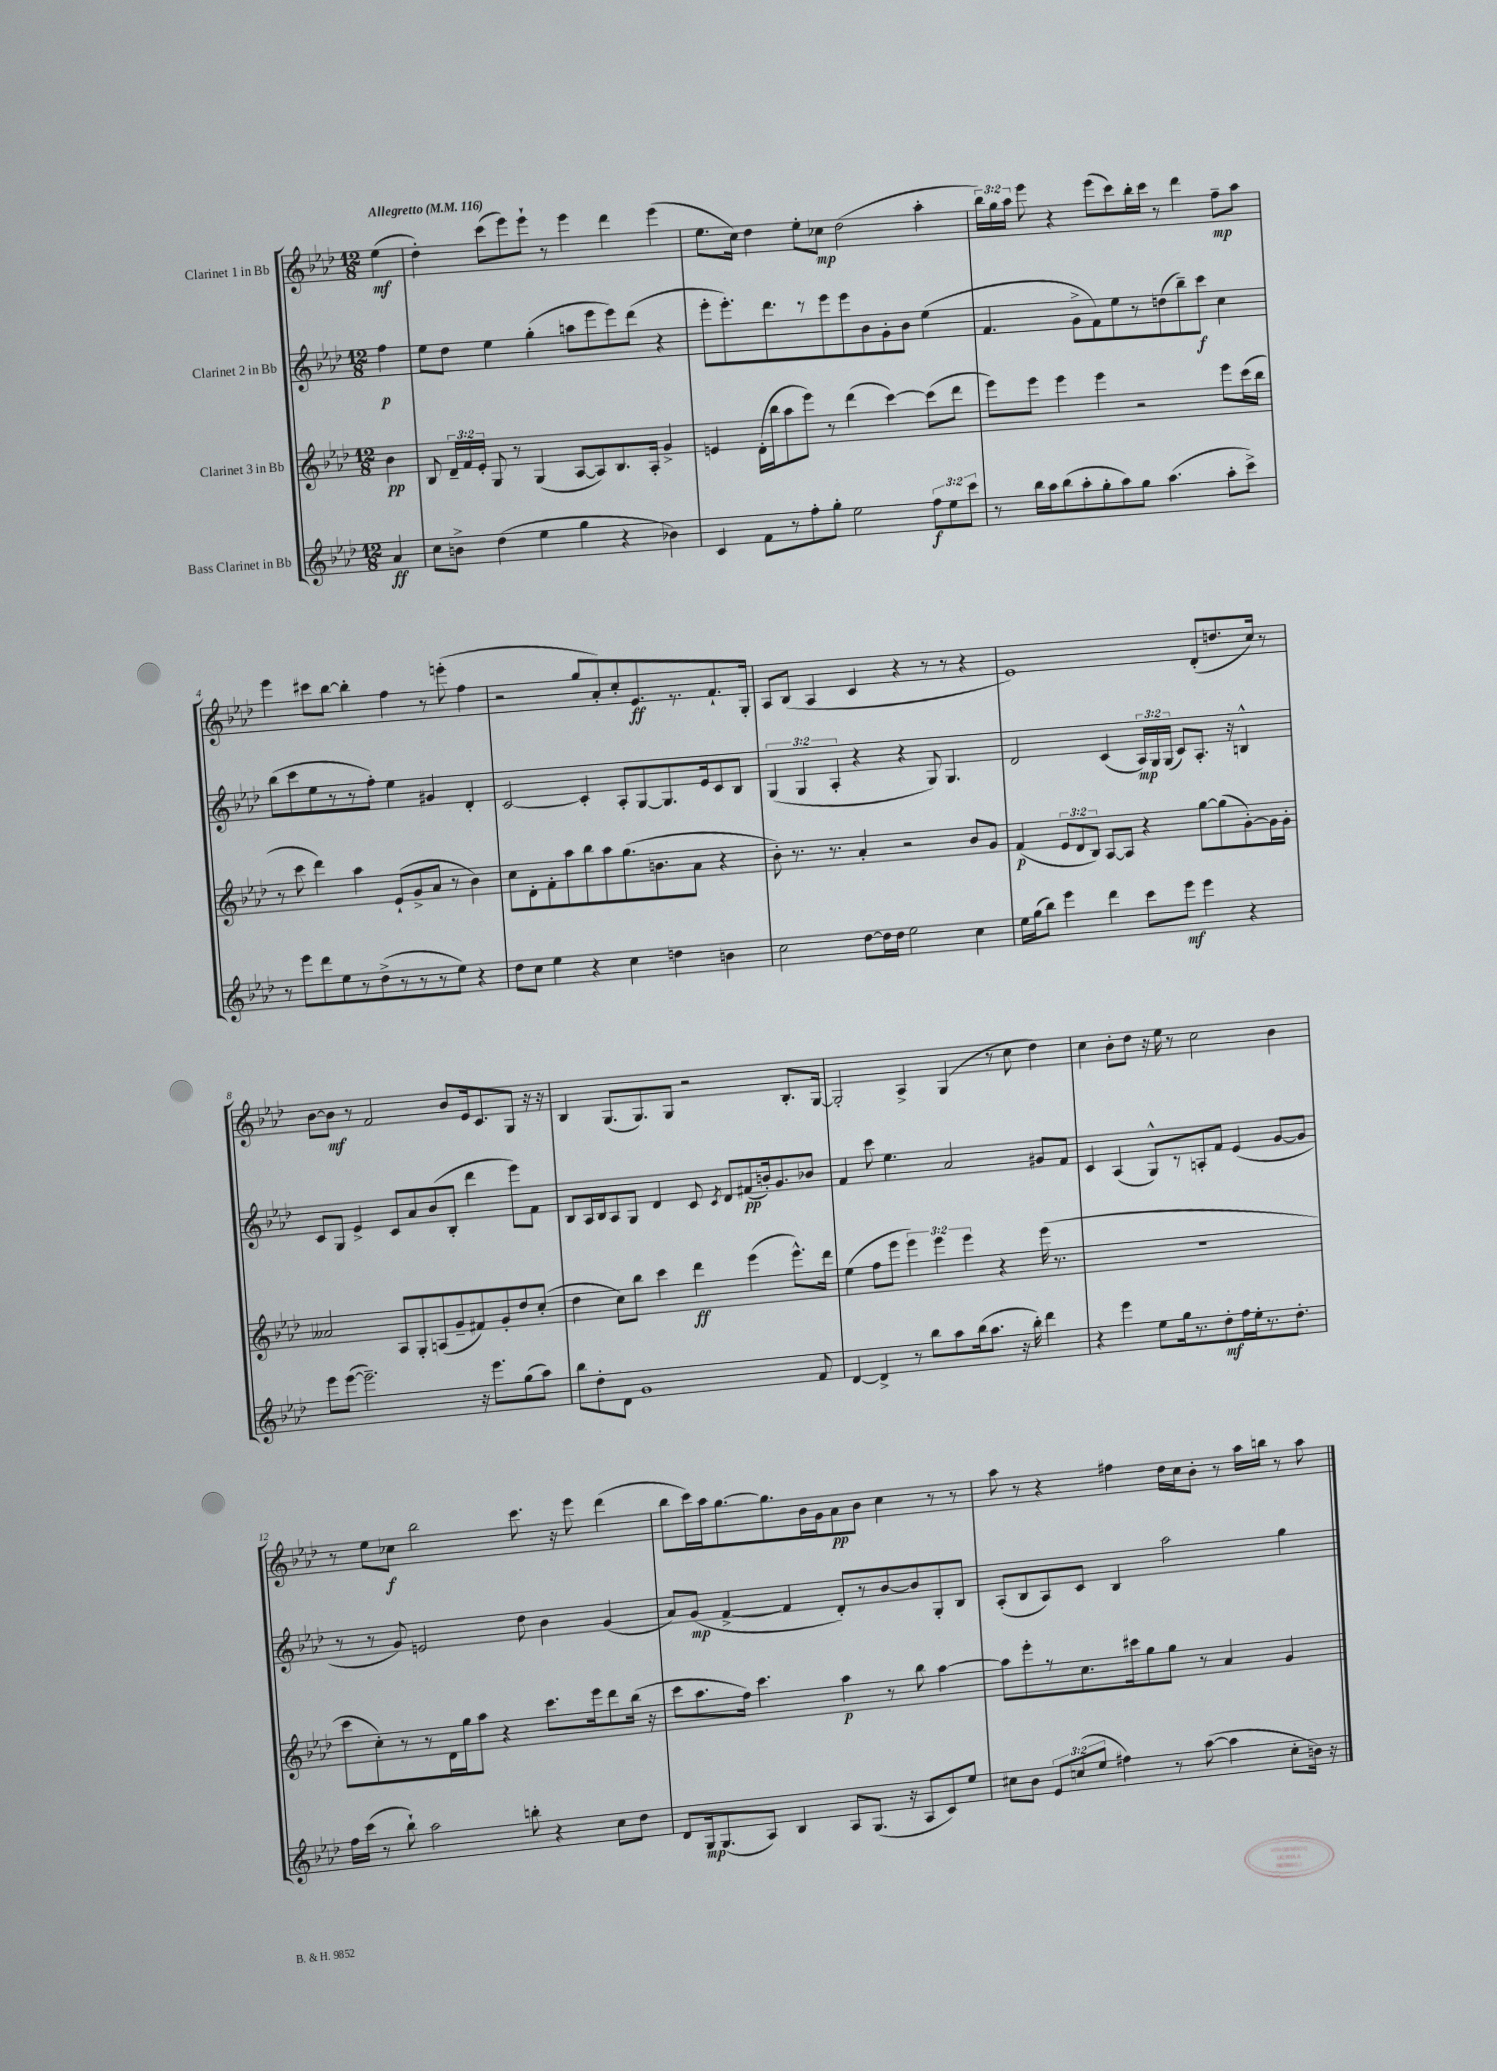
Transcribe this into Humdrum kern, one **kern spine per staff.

**kern	**kern	**kern	**kern
*staff4	*staff3	*staff2	*staff1
*clefG2	*clefG2	*clefG2	*clefG2
*k[b-e-a-d-]	*k[b-e-a-d-]	*k[b-e-a-d-]	*k[b-e-a-d-]
*M12/8	*M12/8	*M12/8	*M12/8
*MM116	*MM116	*MM116	*MM116
4a-/	4b-\	4ff\	(4ee-\
=	=	=	=
8cc\L	8B-/	8ee-\L	4dd-'\)
8b^\J	24d-~/LL	8dd-\J	.
.	24f/	.	.
.	24e-'/JJ	.	.
(4dd-\	8G/	4ee-\	(8ccc\L
.	8r	.	8eee-\)
4ee-\	(4G/	(4gg'\	8eee-`\J
.	.	.	8r
4gg\	[8A-/L	8aa\L	4eee-\
.	8A-/])	8eee-\	.
4r	8.B-/	8eee-\)	4ddd-\
.	.	(8ddd-\J	.
.	16A-'/Jk	.	.
4b-\)	4g^/	4r	(4eee-\
=	=	=	=
4c/	4e/	8eee-'\L	8.ee-\L
.	.	8.eee-'\)	.
.	.	.	16cc\Jk)
8f\L	(16d-'\LL	.	4dd-\
.	16bb-\J	8.ddd-\	.
8r	8aa-\	.	.
8ff'\	8eee-\J)	8r	8ee-'\L
8gg'\J	8r	8eee-\	8cc-\J
2ee-\	(4ddd-\	8eee-\	(2dd-\
.	.	8b-\	.
.	[4ccc\)	8g'\	.
.	.	8b-\J	.
12ff\L	(8ccc\]L	(4ee-\	4aa-'\
12ee-\	.	.	.
.	8ddd-\J	.	.
12ccc\J	.	.	.
=	=	=	=
8r	8eee-\L)	4.f/	24bb-\LL)
.	.	.	24gg\
.	.	.	24aa-\JJ
16bb-\LL	8eee-\J	.	8eee-\
16aa-\J	.	.	.
(8bb-\	4eee-\	.	4r
8aa-'\	.	8g^\L	.
8gg'\	4eee-\	8f\)	(8eee-\L
8aa-\)	.	8ee-\	8ccc\)
8gg\J	2r	8r	16bb-'\L
.	.	.	16ccc\JJ
(4.aa-\	.	(8dd\	8r
.	.	8bb-~\)	4ddd-\
.	.	8ccc\J	.
8aa-'\L	8eee-\L	4cc\	8ff~\L
8ccc^\J)	(16ccc\L	.	8aa-\J
.	16bb-\JJ	.	.
=	=	=	=
8r	8r	(8bb-\L	4eee-\
8eee-\L	8ccc\	8ccc\	.
8ddd-\	4ddd-\)	8ee-\	8ccc#\L
8ee-\	.	8r	[8bb-\J
8r	4aa-\	8r	4bb-'\]
(8dd-^\	.	8ff'\J)	.
8r	(8e-`/L	4ee-\	4ff\
8r	8g^/	.	.
8r	8a-/J	4g#/	8r
8ee-\J)	8r	.	(8eee'\
4r	4b-\)	4d-'/	4ff\
=	=	=	=
8dd-\L	8cc\L	[2c/	2r
8cc\J	8d-'\	.	.
4ee-\	8f'\	.	.
.	8aa-\	.	.
4r	8bb-\	4c'/]	8gg/L
.	8aa-\	.	8a-'/)
4cc\	(8.gg\	8A-'/L	8cc'/
.	.	[8G/	8.e-/
.	8.b\	.	.
4dd\	.	8.G/]	.
.	.	.	8.r
.	8a-\J	.	.
.	.	16e-/k	.
4b\	4r	8c/	8.f`/
.	.	8B-/J	.
.	.	.	16G'/Jk
=	=	=	=
2cc\	8b-'\)	(6G/	8A-/L
.	8.r	.	(8B-/J
.	.	6G/	.
.	.	.	4A-/
.	8.r	.	.
.	.	6A-'/	.
[8dd-\L	4a-'/	4r	4c/
16dd-\]L	.	.	.
16dd-\JJ	.	.	.
2ee-\	2r	4r	4r
.	.	8G/)	8r
.	.	4.G/	8r
4cc\	8b-/L	.	4r
.	8g/J	.	.
=	=	=	=
16ee-\LL	(4f/	2d-/	1e-)
(16gg\J	.	.	.
8bb-\J)	.	.	.
4eee-\	12e-/L	.	.
.	12d-/	.	.
.	12B-/J)	.	.
4ddd-\	[8A-/L	(4c/	.
.	8A-/]J	.	.
8ccc\L	4r	24A-/LL)	.
.	.	24G/	.
.	.	(24G/JJ	.
8eee-\J	.	8c/L)	.
4eee-\	[8gg\L	8.A-'/J	(8d-'/L
.	(8gg\]	.	8.dd/
.	.	16r	.
4r	[8g'\)	4B^^/	.
.	.	.	16cc/Jk)
.	16g\]L	.	8r
.	16g'\JJ	.	.
=	=	=	=
8eee-\L	2a--/	8c/L	[8b-\L
([8eee-\J	.	8G/J	8b-\]J
2.eee-~\])	.	4e-^/	8r
.	.	.	2f/
.	8A-/L	8c/L	.
.	8G'/	8a-/	.
.	(8A/	(8b-/	.
.	8g~/	8B-'/J	8b-/L
16r	8f#/)	4ddd-\	16e-/k
8.eee-\L	.	.	8.c/
.	8g'/	.	.
(8gg\	8dd-/	8eee-\L)	8G/J
8aa-\J)	(8cc'/J	8f\J	16r
.	.	.	16r
=	=	=	=
8bb-\L	4dd-\	8B-/L	4B-/
8dd-'\	.	16A-/L	.
.	.	16B-/J	.
8d-\J	8cc\L)	8A-/	(8.G/L
1g	8bb-\J	8G/J	.
.	.	.	8.G/)
.	4ccc\	4d-/	.
.	.	.	8G/J
.	4ddd-\	8c/	2r
.	.	8qc/	.
.	.	8d-/L	.
.	(4eee-\	(8f#/	.
.	.	16b'/k)	.
.	.	8.g/	.
.	8.eee-^^\L)	.	8.B-'/L
8f/	.	8b-/J	.
.	16ddd-\Jk	.	[16G/Jk
=	=	=	=
[4d-/	(4ee-\	4f/	2G'/]
4d-^/]	8ff\L	8ccc\	.
.	8eee-\J	4.ee-\	.
8r	6eee-\)	.	4A-^/
8bb-\L	.	.	.
.	6eee-\	.	.
8aa-\	.	2a-/	(4G/
.	6eee-\	.	.
(16bb-\k	.	.	.
8.aa-\J	.	.	.
.	4r	.	8r
16r	.	.	8cc\
16bb-'\)	.	.	.
4ddd-\	(16eee-\	8g#/L	4dd-\)
.	8.r	.	.
.	.	8f/J	.
=	=	=	=
4r	1.r	4c/	4cc\
4eee-\	.	(4A-/	8b-'\L
.	.	.	8dd-\J
8ee-\L	.	8G^^/L)	16r
.	.	.	16ee-\
16gg\k	.	8r	8r
8.r	.	.	.
.	.	8A'/	2cc\
8dd-'\	.	8f/J	.
16ff\L	.	(4e-/	.
16ee-'\J	.	.	.
8.r	.	.	.
.	.	[8g/L	4b-\
8.dd-'\J	.	.	.
.	.	8g/]J	.
=	=	=	=
16ff\LL	8ccc\L	8r	8r
(16ccc\JJ	.	.	.
8r	8cc'\)	8r	8ee-\L
8bb-`\)	8r	8g/)	8cc-\J
2aa-\	8r	2e/	2bb-\
.	16d-\L	.	.
.	16gg\J	.	.
.	8aa-\J	.	.
.	4r	.	.
8bb'\	.	8dd-\	8.ccc\
4r	8.ccc\L	4b-\	.
.	.	.	16r
.	.	.	8eee-\
.	16eee-\k	.	.
8cc\L	8ddd-\	(4g/	(4ddd-\
8dd-\J	(16bb-\Jk	.	.
.	16r	.	.
=	=	=	=
8d-/L	8ccc\L	8a-/L)	8bb-\L
16G/k	8.aa-\	(8g/J	16ccc\L)
(8.G/	.	.	16aa-\J
.	.	[4f^/	[8.gg\
.	16ff\Jk)	.	.
8A-/J)	4.ccc\	.	.
.	.	.	8.gg\]
4B-/	.	4f/]	.
.	.	.	16b-\L
.	.	.	16g\J
8A-/L	4aa-\	8d-'/L)	8a-\
(8.G/J	.	8r	8b-\J
.	8r	[8b-/	4cc\
16r	.	.	.
8A-/L	8bb-\	8b-/]	.
8c/)	[4aa-\	8G'/	8r
8ee-/J	.	8B-/J	8r
=	=	=	=
8cc#\L	8aa-\]L	(8A-'/L	8aa-\
8b-\J	8eee-'\	8B-/	8r
12e-/L	8r	8A-/)	4r
(12cc/	.	.	.
.	8.cc\	8c/J	.
12ee-/J	.	.	.
4ff#\)	.	4B-/	4ff#\
.	16ccc#\k	.	.
.	8gg\	.	.
8r	8gg\J	2aa-\	16dd-\LL
.	.	.	16cc\J
([8aa-\	8r	.	8b-'\J
4aa-\]	4a-/	.	8r
.	.	.	16aa-\LL
.	.	.	16bb\JJ
8cc'\L	4g/	4gg\	8r
16b\Jk)	.	.	8aa-\
16r	.	.	.
==	==	==	==
*-	*-	*-	*-
